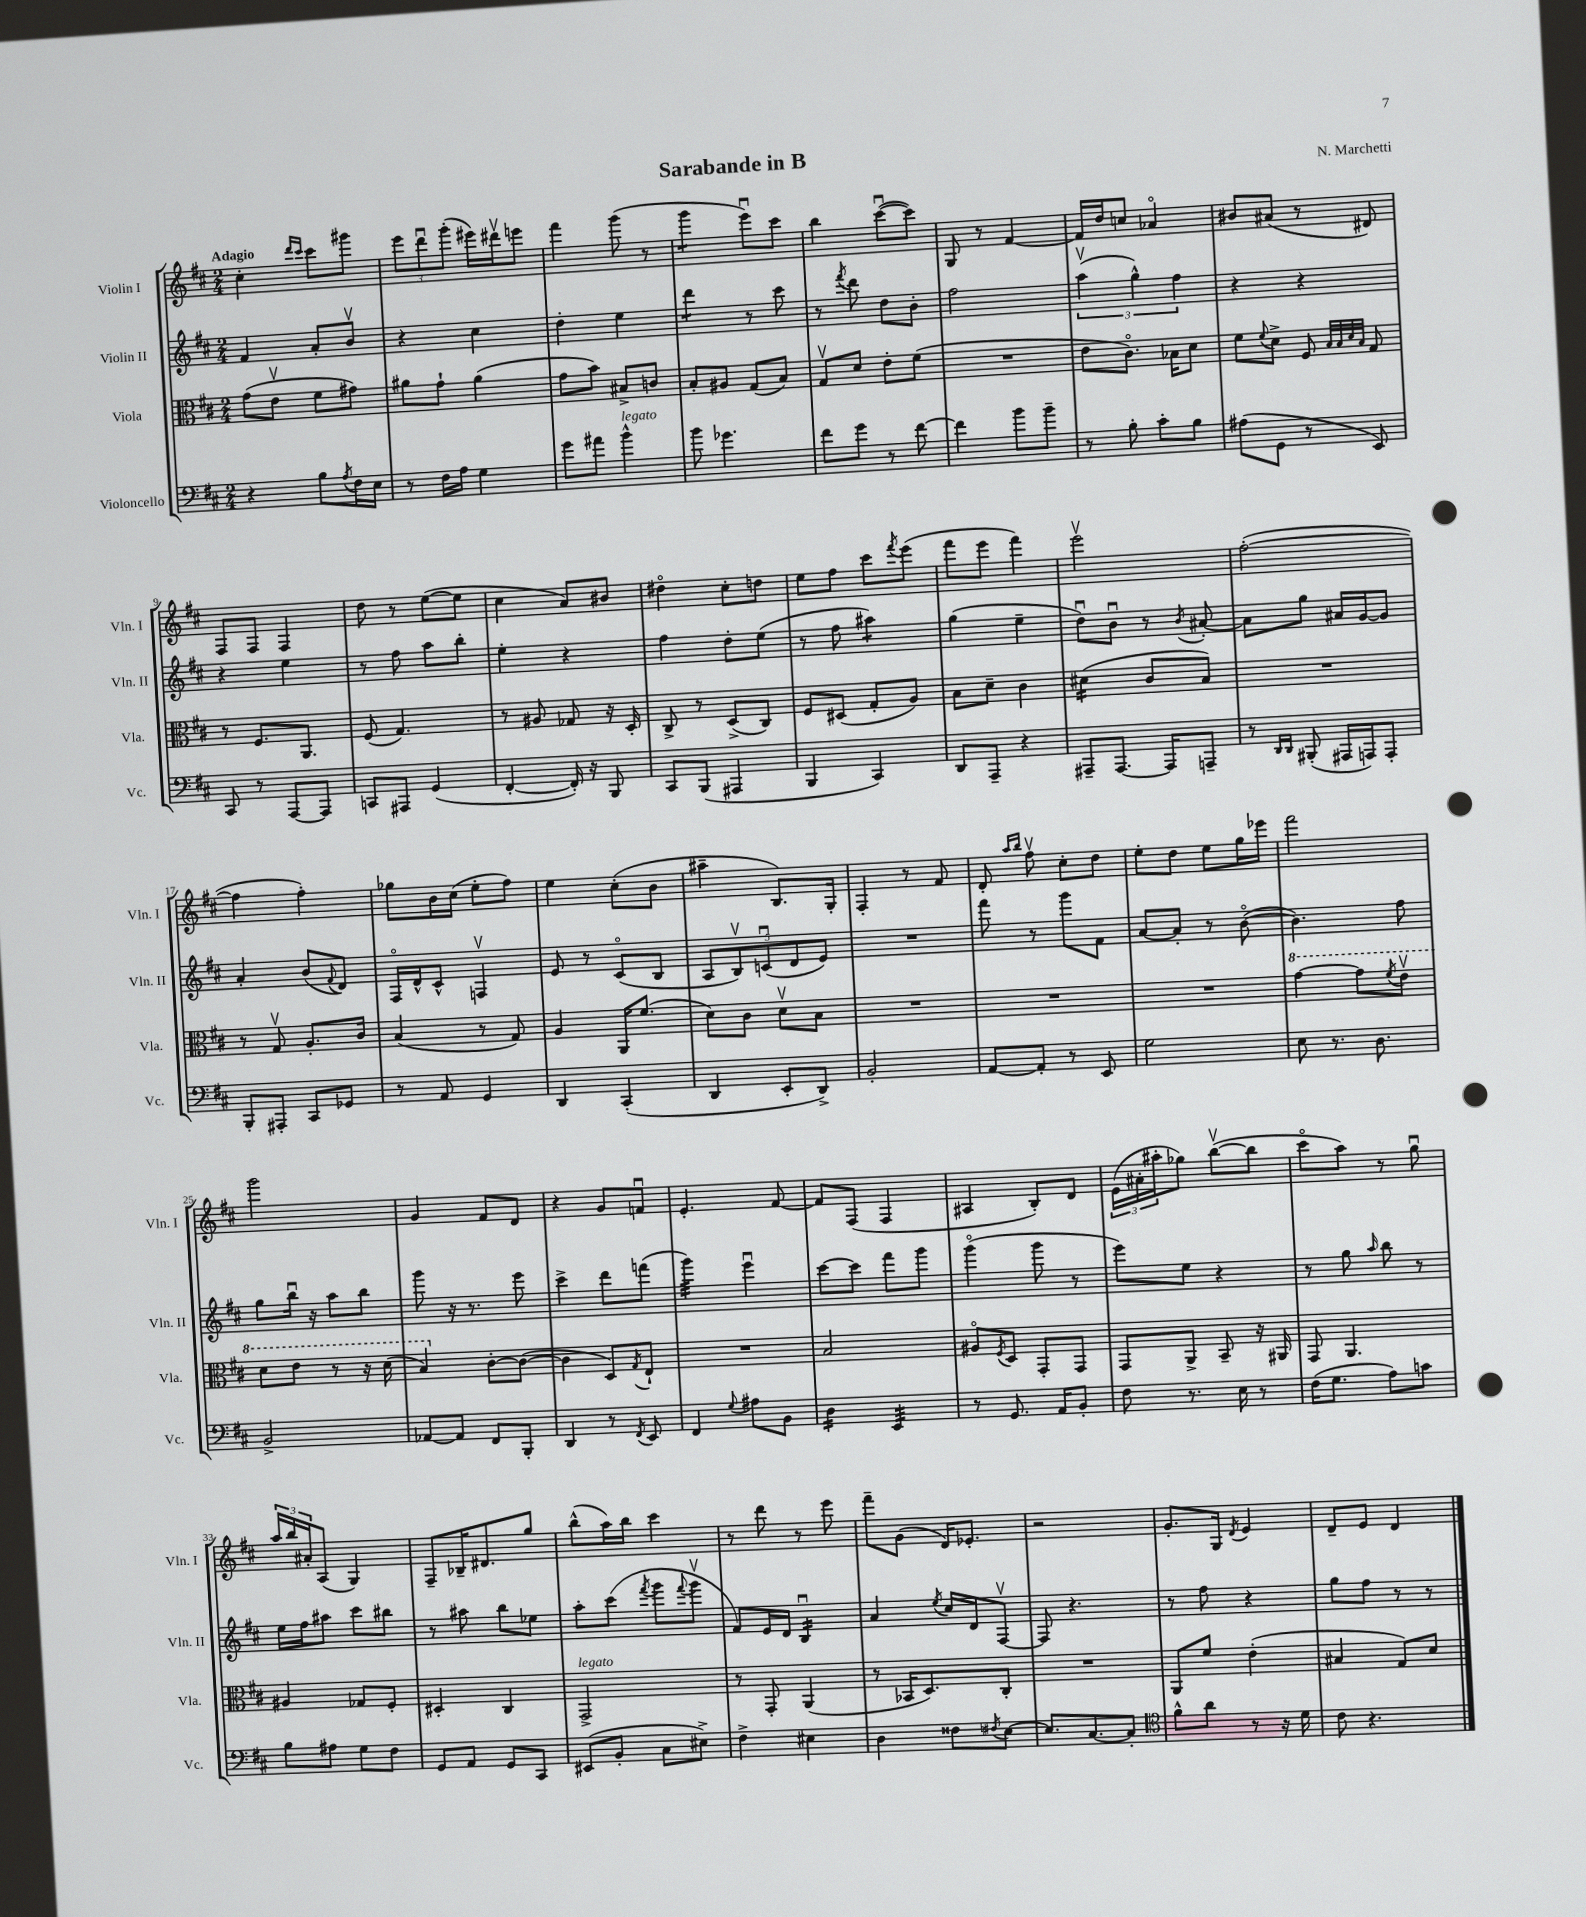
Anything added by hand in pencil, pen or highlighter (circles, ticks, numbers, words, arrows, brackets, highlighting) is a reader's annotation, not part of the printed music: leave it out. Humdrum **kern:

**kern	**kern	**kern	**kern
*staff4	*staff3	*staff2	*staff1
*clefF4	*clefC3	*clefG2	*clefG2
*k[f#c#]	*k[f#c#]	*k[f#c#]	*k[f#c#]
*M2/4	*M2/4	*M2/4	*M2/4
4r	(8g	4f#	4cc#'
.	8ev	.	.
.	.	.	16qqddd
.	.	.	16qqccc#
8B	8f#	8a'	8ccc#
8qA	.	.	.
16F#	8g#)	8bv	8ggg#
16E	.	.	.
=	=	=	=
8r	8a#	4r	12eee
.	.	.	12dddu
16F#	8g`	.	.
.	.	.	(12ggg'
16A	.	.	.
4G	(4a#	4cc#	16eee#)
.	.	.	16ddd#v
.	.	.	8eee
=	=	=	=
8g	8g	4dd'	4fff#
8a#	8b)	.	.
4b^^	8B#^	4ee	(8ggg
.	8c	.	8r
=	=	=	=
8b	8B'	4ddd	4ggg
4.g-	8A#	.	.
.	(8G	8r	8eeeu)
.	8B)	8ccc#	8ccc#
=	=	=	=
8f#	8Gv	8r	4bb
.	.	8qfff#	.
8g	8d	8ddd	.
8r	8e'	8dd	([8ccc#u
[8f#	(8f#	8b'	8ccc#])
=	=	=	=
4f#]	2r	2ff#	8G
.	.	.	8r
8b	.	.	[4f#
8b~	.	.	.
=	=	=	=
8r	8e	(6aav	16f#]
.	.	.	16dd
8B'	8.c#o)	.	8cc
.	.	6gg^^)	.
8c#'	.	.	4a-o
.	16B-	.	.
.	.	6ff#	.
8B	8d	.	.
=	=	=	=
(8A#	8f#	4r	8b#
.	8qqf#	.	.
8GG	8d^	.	(8a#
8r	8F#	4r	8r
.	32qqB	.	.
.	32qqB	.	.
.	32qqd	.	.
.	32qqB	.	.
8EE)	8G	.	8d#)
=	=	=	=
8CC#	8r	4r	8F#
8r	8.F#	.	8F#
[8AAA	.	4ee	4F#
.	8.AA	.	.
8AAA]	.	.	.
=	=	=	=
8CC	(8F#	8r	8dd
8AAA#	4.G)	8ff#	8r
(4GG	.	8aa	([8ee
.	.	8bb'	8ee]
=	=	=	=
[4FF#'	8r	4ee'	4cc#
.	8A#	.	.
16FF#'])	8G-	4r	8a)
16r	.	.	.
8BBB	16r	.	8b#
.	16D'	.	.
=	=	=	=
8CC#	8C#^	4ff#	4dd#o
(8BBB	8r	.	.
4AAA#	(8D^	8dd'	8cc#'
.	8C#)	(8ee	8dd
=	=	=	=
4BBB	8F#	8r	8ee
.	(8D#	8ff#	8ff#
4CC#)	8G'	4aa#)	8ccc#
.	.	.	8qfff#
.	8A)	.	(8eee
=	=	=	=
8DD	8B	(4gg	8fff#
8AAA~	8d~	.	8eee
4r	4c#	4ee~	4fff#)
=	=	=	=
8AAA#~	(4d#	8ddu)	2eeev
[8.AAA#	.	8bu	.
.	8c#	8r	.
16AAA#]	.	.	.
.	.	8qb	.
8AAA~	8B)	[8a#'	.
=	=	=	=
8r	2r	8a#]	([2ff#'
16qqDD	.	.	.
16qqDD	.	.	.
(8BBB#'	.	8gg	.
16AAA#	.	16a#	.
16AAA)	.	[16g	.
8AAA'	.	8g]	.
=	=	=	=
8BBB'	8r	4a'	4ff#]
8AAA#'	8Gv	.	.
8CC#	8.A'	(8b	4ff#')
.	.	8qqf#	.
8GG-	.	8d)	.
.	16c#	.	.
=	=	=	=
8r	(4B	16F#o	8gg-
.	.	16d^^	.
8AA	.	8c#^^	16b
.	.	.	(16cc#
4GG	8r	4Fv	8ee'
.	8G)	.	8ff#)
=	=	=	=
4DD	4A	8e	4ee
.	.	8r	.
(4CC#'	16AA	(8c#o	(8cc#'
.	(8.f#	.	.
.	.	8B	8b
=	=	=	=
4DD	8d)	10A	4aa#~
.	.	10Bv)	.
.	8c#	.	.
.	.	(10cu	.
8EE'	8dv	.	8.B)
.	.	10d	.
8DD^)	8B	.	.
.	.	10e)	.
.	.	.	16G'
=	=	=	=
2BB'	2r	2r	4F#'
.	.	.	8r
.	.	.	8f#
=	=	=	=
[8AA	2r	8fff#	8d'
.	.	.	16qqaa
.	.	.	16qqbb
8AA']	.	8r	8ff#v
8r	.	8ggg	8cc#'
8EE	.	8f#	8dd
=	=	=	=
2G	2r	[8a	8ee'
.	.	8a']	8dd
.	.	8r	8ee
.	.	([8bo	16gg
.	.	.	16eee-
=	=	=	=
8E	[4gg	4.b])	2fff#
8.r	.	.	.
.	8gg]	.	.
8.D	.	.	.
.	8qff#	.	.
.	8eev	8ff#	.
=	=	=	=
2BB^	8dd	8gg	2ggg
.	8ee	16bbu	.
.	.	16r	.
.	8r	8aa	.
.	16r	8bb	.
.	(16dd	.	.
=	=	=	=
[8AA-	4b)	8ggg	4g
8AA-]	.	16r	.
.	.	8.r	.
8FF#	[8c#'	.	8f#
8BBB'	(8c#_	8eee	8d
=	=	=	=
4DD	4c#]	4ccc#^	4r
8r	8D)	8ddd	8g
8qFF#	8qG	.	.
8EE	8E`	(8fff	8fu
=	=	=	=
4FF#	2r	4ggg)	4.e'
8qqG	.	.	.
8A#	.	4eeeu	.
8BB	.	.	[8f#
=	=	=	=
4D	2B	[8ccc#	8f#]
.	.	8ccc#]	(8F#
4EE	.	8fff#	4F#
.	.	8ggg	.
=	=	=	=
8r	8A#o	(4gggo	4A#
.	8qF#	.	.
8.GG	8D	.	.
.	8GG'	8ggg	8B')
16AA	.	.	.
8BB'	8GG	8r	8d
=	=	=	=
8F#	8GG	8eee)	(24e
.	.	.	24a#'
.	.	.	24aa#'
8.r	8AA^	8ee	8gg-)
.	8BB~	4r	([8bbv
16E	.	.	.
8r	16r	.	8bb]
.	16AA#	.	.
=	=	=	=
(16F#	8GG	8r	8ccc#o
8.G	.	.	.
.	4.AA	8gg	8aa)
.	.	16qqaa	.
8A)	.	8bb	8r
8c	.	8r	8ggu
=	=	=	=
8B	4A#	16ee	24aa
.	.	.	24bb
.	.	16ff#	.
.	.	.	24a#'
8A#	.	8aa#	(8A
8G	8G-	8ccc#	4G)
8F#	8F#'	8bb#	.
=	=	=	=
8GG	4D#'	8r	8F#~
8AA	.	8aa#	16B-~
.	.	.	8.d#
8GG	4C#	8bb	.
8CC#	.	8ee-	8gg
=	=	=	=
(8EE#	2GG^	8aa'	(8bb^^
8BB'	.	(8ccc#	16aa)
.	.	.	16bb
.	.	8qfff#	.
8C#	.	8ggg	4ccc#
.	.	8qqfff#	.
8E#^)	.	8gggv	.
=	=	=	=
4F#^	8r	8f#)	8r
.	8GG'	16e	8ddd
.	.	16d	.
4E#	(4AA	4Bu	8r
.	.	.	8eee
=	=	=	=
4D	8r	4a	8fff#~
.	16BB-	.	(8g
.	8.D)	.	.
.	.	8qee	.
8F##	.	16cc#	16d)
.	.	16d	8.e-'
8qF#	.	.	.
[8E	8C#'	[8F#v	.
=	=	=	=
8.E]	2r	8F#]	2r
.	.	4.r	.
[8.C#	.	.	.
8C#']	.	.	.
=	=	=	=
*clefC4	*	*	*
8f#^^	8AA	8r	8.g'
8a	8f#	8ff#	.
.	.	.	16G
.	.	.	8qd
8r	(4e'	4r	4e
16r	.	.	.
16d	.	.	.
=	=	=	=
8c#	4B#	8gg	8d~
4.r	.	8ff#	8e
.	8G)	8r	4d
.	8d	8r	.
==	==	==	==
*-	*-	*-	*-
